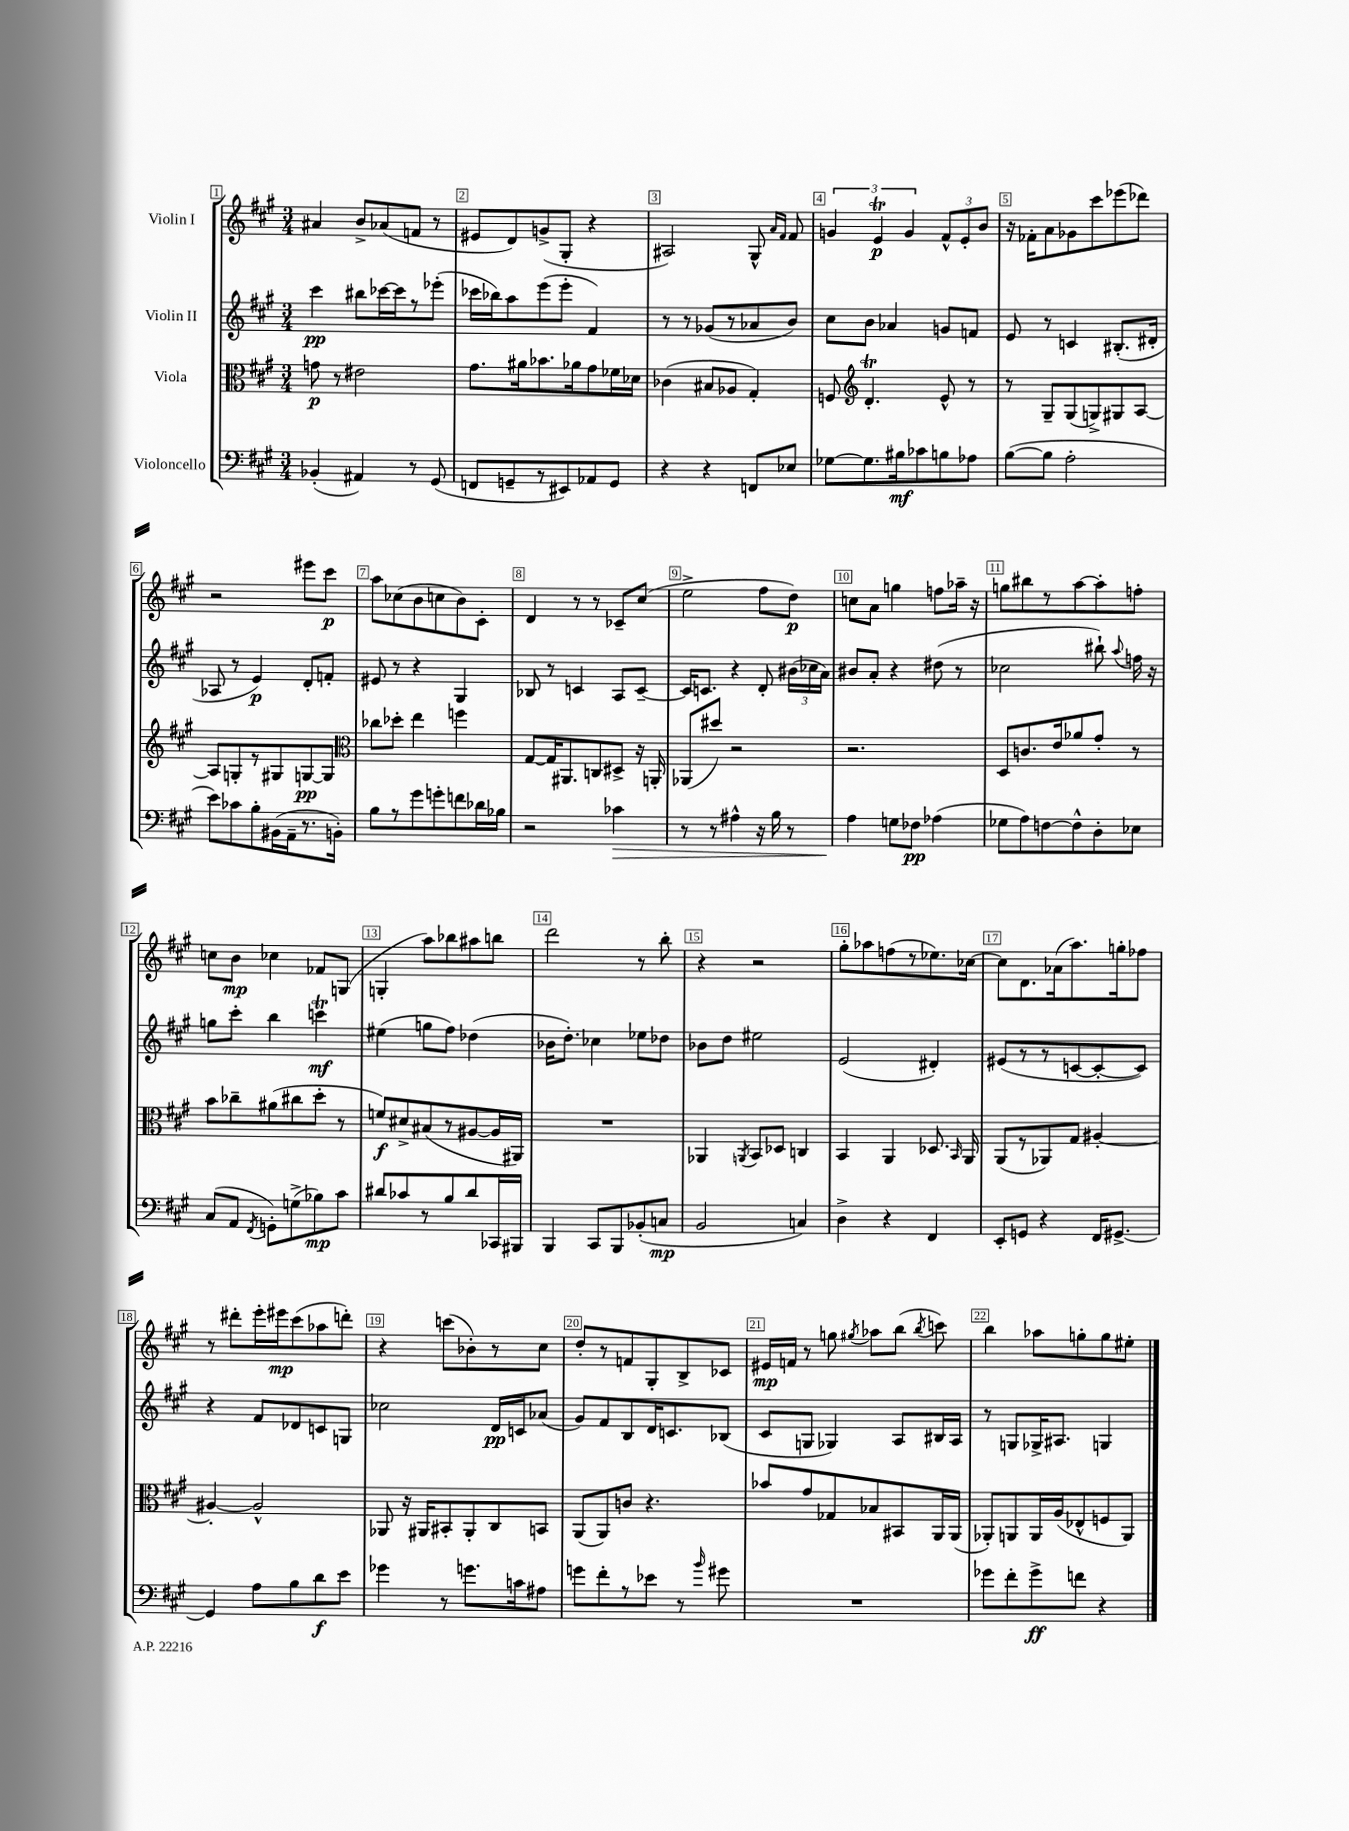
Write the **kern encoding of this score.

**kern	**kern	**kern	**kern
*staff4	*staff3	*staff2	*staff1
*clefF4	*clefC3	*clefG2	*clefG2
*k[f#c#g#]	*k[f#c#g#]	*k[f#c#g#]	*k[f#c#g#]
*M3/4	*M3/4	*M3/4	*M3/4
(4BB-'	8g	4ccc#	4a#
.	8r	.	.
4AA#)	2e#	8bb#	8b^
.	.	[16ccc-	(8a-
.	.	16ccc-]	.
8r	.	8r	8f
(8GG#	.	(8eee-'	8r
=	=	=	=
8FF	8.g#	16ccc-	8e#
.	.	16bb-)	.
8GG~	.	8aa	8d)
.	16a#	.	.
8r	8.b-	(8eee	(8g^
8EE#)	.	8eee'	8G#'
.	16a-	.	.
8AA-	8g#	4f#)	4r
8GG	16f-	.	.
.	16d-	.	.
=	=	=	=
4r	(4c-	8r	2A#)
.	.	8r	.
4r	8B#	(8g-	.
.	8A-	8r	.
8FF	4G#')	8a-	8G#^^
.	.	.	16qqa
.	.	.	16qqf#
8E-	.	8b)	8f#
=	=	=	=
[8G-	8F	8cc#	6g
*	*clefG2	*	*
8.G-]	4.d'	8b	.
.	.	.	6e
.	.	4a-	.
16B#	.	.	.
.	.	.	6g
8c-	.	.	.
8B	8e^^	8g	12f#^^
.	.	.	12e'
8A-	8r	8f	.
.	.	.	12b
=	=	=	=
([8B	8r	8e	16r
.	.	.	16f-'
8B]	8G#~	8r	8a
2A'	(8G#	4c	8g-
.	8G^)	.	8ccc#
.	8G#	(8.B#'	(8eee-
.	[8A	.	8ddd-)
.	.	16d#'	.
=	=	=	=
8e)	8A]	8A-	2r
8c-	8G'	8r	.
8B'	8r	4e)	.
(16BB#	8G#	.	.
16AA~	.	.	.
8.r	[8G	8d'	8eee#
.	8G]	8f'	8ccc#
16BB')	.	.	.
=	=	=	=
*	*clefC3	*	*
8B	8cc-	8e#	8aa
8r	8dd-'	8r	(8cc-
8g#	4ee	4r	8b
8g'	.	.	8cc
8f	4ff	4G#	8b)
16d-	.	.	8c#'
16B-	.	.	.
=	=	=	=
2r	[8G#	8B-	4d
.	16G#]	8r	.
.	8.AA#	.	.
.	.	4c	8r
.	8C	.	8r
4c-	8D#^	8A	8c-~
.	16r	[8c~	(8cc#
.	16AA'	.	.
=	=	=	=
8r	(8AA-	16c]	2ee^
.	.	8.c	.
8r	8dd#)	.	.
4A#^^	2r	4r	.
16r	.	8d'	8ff#
16B	.	.	.
8r	.	(24b#	8dd)
.	.	24cc-	.
.	.	24a)	.
=	=	=	=
4A	2.r	8b#	8cc
.	.	8a'	8a
8G	.	4r	4gg
8F-	.	.	.
(4A-	.	(8dd#	8ff
.	.	8r	16aa-~
.	.	.	16r
=	=	=	=
8G-	8D	2cc-	8gg
8A)	8.c	.	8bb#
[8F	.	.	8r
.	16e	.	.
8F^^]	8a-	.	[8aa
8D'	8g#'	8bb#`)	8aa']
.	.	8qqaa	.
8E-	8r	16ff	8ff'
.	.	16r	.
=	=	=	=
(8C#	8b	8gg	8cc
8AA	8cc-~	8ccc#'	8b
8qFF#	.	.	.
8GG')	(8a#	4bb	4cc-
(8G^	8cc#	.	.
8B-)	8dd'	4ccc	8f-
8c#	8r	.	(8G
=	=	=	=
8d#	8f)	(4ee#	4G'
8c-	8d#^	.	.
8r	(8B#	8gg	8aa)
8B	8r	8ff#)	8bb-
8d#	[8A#	(4dd-	8aa#
16CC-	16A#]	.	8bb
16BBB#	16AA#)	.	.
=	=	=	=
4BBB	2.r	16b-	2ddd
.	.	8.dd')	.
8CC#	.	4cc-	.
8BBB	.	.	.
(8BB-'	.	8ee-	8r
8C	.	8dd-	8bb'
=	=	=	=
2BB	4AA-	8b-	4r
.	.	8dd	.
.	8qAA	.	.
.	8BB	2ee#	2r
.	8D-	.	.
4C)	4C	.	.
=	=	=	=
4D^	4BB	(2e	8gg#'
.	.	.	8aa-
4r	4AA	.	(8ff
.	.	.	8r
4FF#	8.D-	4d#')	8.ee-)
.	16qqBB	.	.
.	16AA	.	[16cc-
=	=	=	=
8EE'	(8AA	(8e#	8cc-]
8GG	8r	8r	8.d
4r	8AA-)	8r	.
.	.	.	(16a-
.	8G#	[8c	8.aa)
16FF#	[4A#'	8c'_	.
[8.GG#^	.	.	16gg'
.	.	8c])	8ff-
=	=	=	=
4GG#]	4A#'_	4r	8r
.	.	.	8ddd#'
8A	2A#^^]	8f#	16eee'
.	.	.	16eee#
8B	.	8d-	(8ccc#
8d	.	8c	8aa-
8e	.	8G	8ddd')
=	=	=	=
4g-	8AA-	2cc-	4r
.	16r	.	.
.	16AA#	.	.
8r	8BB#'	.	(8ccc
8.g	8AA#'	.	8b-')
.	8C#	16d	8r
16c	.	16c	.
8A#	8BB	(8a-	8cc#
=	=	=	=
8g	(8AA	8g#)	8dd'
8f#'	8AA)	8f#	8r
8r	8c	8B	8f
8e-	4.r	16d	8G#'
.	.	8.c	.
8r	.	.	8B^
16qqb	.	.	.
8g#	.	(8B-	8c-
=	=	=	=
2.r	8b-	8c#	16e#
.	.	.	16f
.	8g#	8G	8r
.	8G-	4G-)	8gg
.	.	.	8qgg#
.	8B-	.	8aa-
.	8BB#	8A	(8bb
.	.	.	8qbb
.	16AA	16B#	8ccc)
.	(16AA	16A	.
=	=	=	=
8g-	8AA-')	8r	4bb
8f#'	8AA	8G	.
8g-^	16AA	16G-^	8aa-
.	(16A	8.A#	.
8f	8E-^^	.	8gg'
4r	8F	4G	8gg
.	8AA)	.	8ee#'
==	==	==	==
*-	*-	*-	*-
